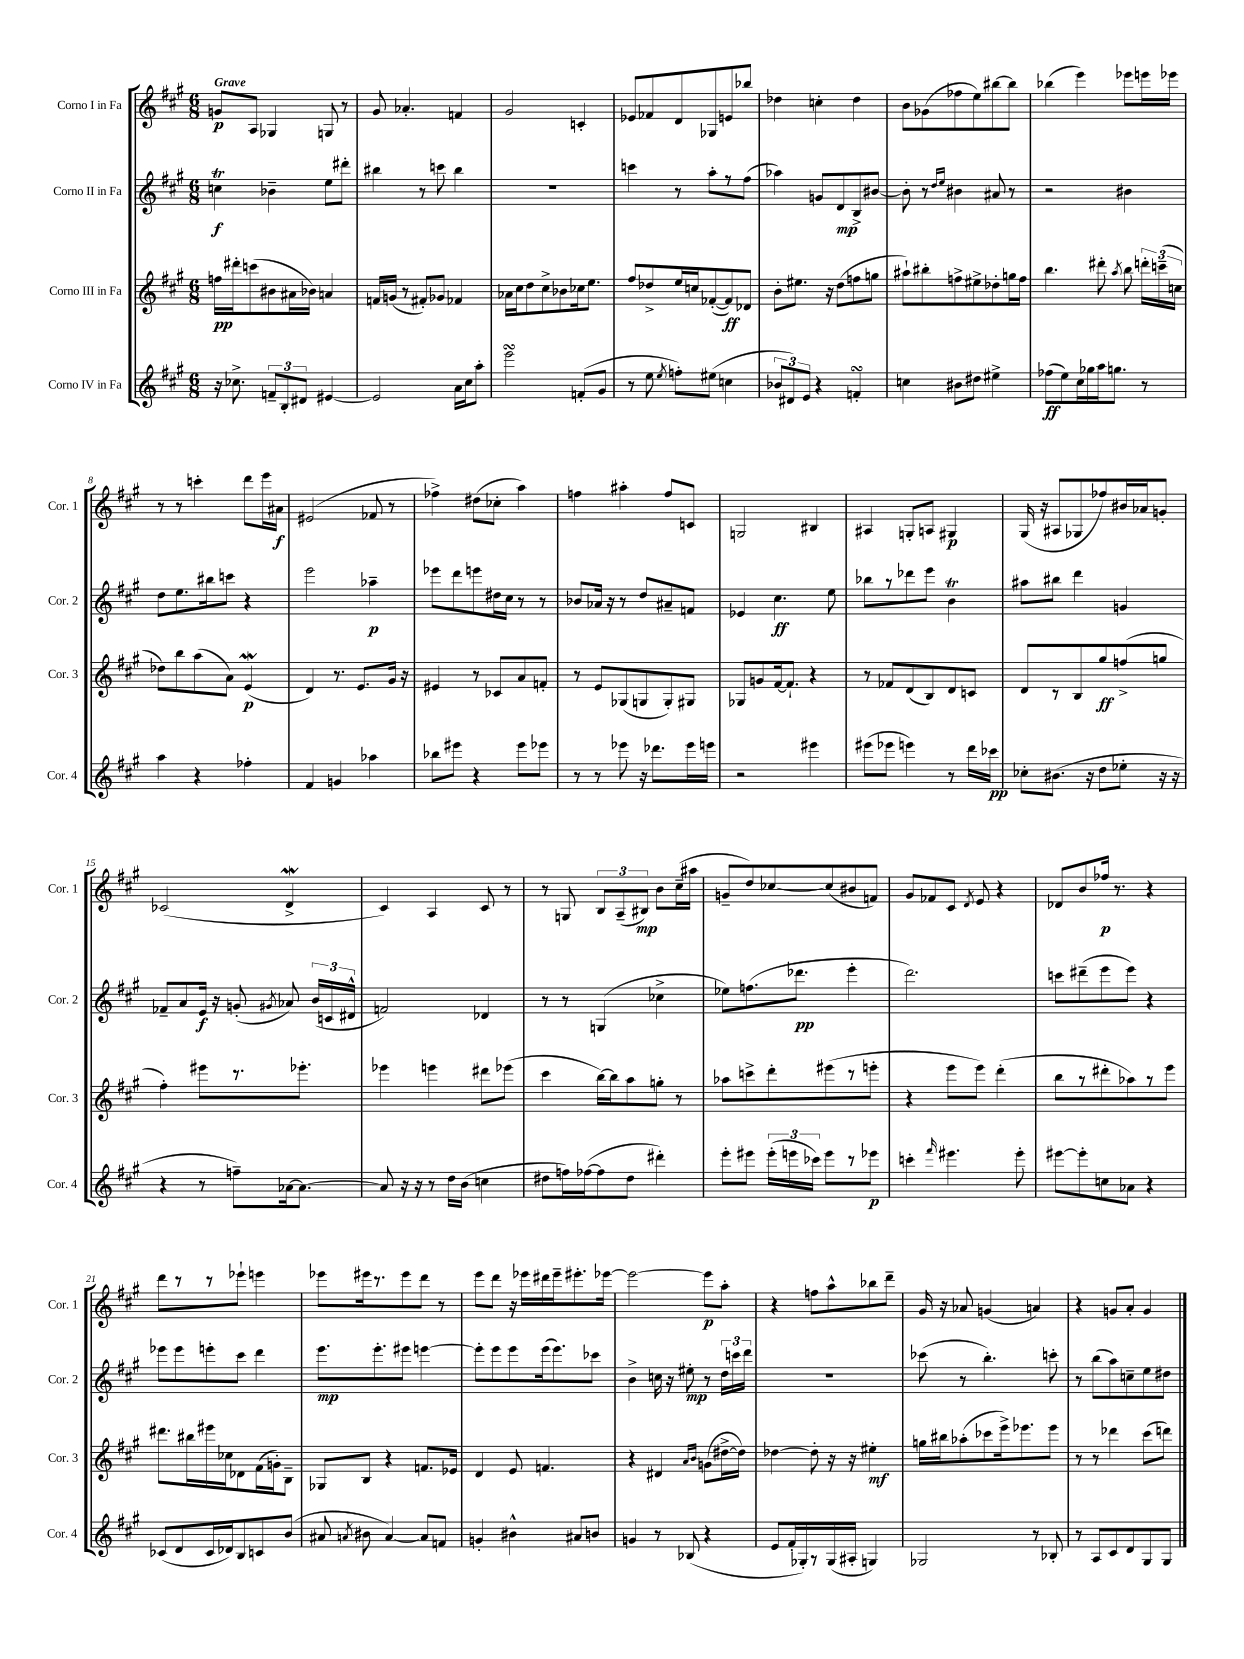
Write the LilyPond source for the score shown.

<<
\new StaffGroup <<
\new Staff = "s0" \with { instrumentName = "Corno I in Fa" shortInstrumentName = "Cor. 1" } {
    \clef treble \key a \major \numericTimeSignature \time 6/8 \tempo "Grave"
    \autoBeamOff g'8[\p a8] ges4 g8 r8 |
    gis'8 aes'4.-. f'4 |
    gis'2 c'4-. |
    ees'8[ fes'8 d'8 ges8 e'8 bes''8] |
    des''4 c''4-. des''4 |
    b'8[ ges'8( fes''8 e''8) bis''8~ bis''8] |
    bes''4( e'''4) ees'''8[ e'''16 ees'''16] |
    r8 r8 c'''4-. d'''8[ e'''16 ais'16]\f |
    eis'2( fes'8 r8 |
    fes''4->) dis''8[( ces''8]-. a''4) |
    f''4 ais''4-. f''8[ c'8] |
    g2 bis4 |
    ais4 g8[-. a8] gis4\p |
    gis16( r16 ais8[ ges8 fes''8) bis'16 aes'16 g'8]-. |
    ces'2( d'4->\mordent |
    cis'4) a4 cis'8 r8 |
    r8 g8 \tuplet 3/2 { b8[ a8--( bis8]\mp) } b'8[ cis''16--( ais''16] |
    g'8[-- d''8) ces''8~ ces''8( bis'8 f'8]) |
    gis'8[ fes'8 cis'8] \acciaccatura { d'8 } e'8 r4 |
    des'8[ b'8 fes''16]\p r8. r4 |
    d'''8[ r8 r8 ees'''8]-! e'''4 |
    ees'''8[ eis'''16 r8. eis'''8 d'''8] r8 |
    e'''8[ d'''8] r16 ees'''16[ dis'''16 ees'''16-- eis'''8.-. ees'''16]~ |
    ees'''2~ ees'''8[\p a''8]-. |
    r4 f''8[ a''8-^ bes''8 d'''8]-- |
    gis'16 r16 aes'8 g'4( a'4) |
    r4 g'8[ a'8]-. g'4 \bar "|." |
}
\new Staff = "s1" \with { instrumentName = "Corno II in Fa" shortInstrumentName = "Cor. 2" } {
    \clef treble \key a \major \numericTimeSignature \time 6/8
    \autoBeamOff c''4\trill\f bes'4-- e''8[ dis'''8]-. |
    bis''4 r8 c'''8 bis''4 |
    R2. |
    c'''4 r8 a''8[-. r8 fis''8]( |
    aes''4) g'8[ d'8\mp b8-> bis'8]~ |
    bis'8-. r8 \grace { d''16[ e''16] } bis'4 ais'8 r8 |
    r2 bis'4 |
    d''8[ e''8. bis''16 c'''8] r4 |
    e'''2 aes''4--\p |
    ees'''8[ d'''8 e'''8 dis''16 cis''16] r8 r8 |
    bes'8[ aes'16] r16 r8 d''8[ ais'8-- f'8] |
    ees'4 cis''4.\ff e''8 |
    bes''8[ r8 des'''8 e'''8] b'4\trill |
    ais''8[ bis''8] d'''4 g'4 |
    fes'8[-- a'8 e'16]\f r16 g'8-.( \acciaccatura { gis'8 } aes'8) \tuplet 3/2 { b'16[( c'16 dis'16]-^ } |
    f'2) des'4 |
    r8 r8 g4( ces''4-> |
    ees''8[) f''8.( des'''8.]\pp e'''4-. |
    d'''2.) |
    c'''8[ dis'''8--( e'''8 e'''8]) r4 |
    ees'''8[ ees'''8 e'''8-. cis'''8] d'''4 |
    e'''8.[\mp e'''8.-. eis'''8] e'''4~ |
    e'''8[-. e'''8 e'''8 e'''16( e'''8.) ces'''8] |
    b'4-> c''16 r16 eis''8-.\mp r8 \tuplet 3/2 { d''16[ c'''16 d'''16] } |
    R2. |
    ces'''8( r8 b''4.-.) c'''8-. |
    r8 b''8[( a''8) c''8-- e''8 dis''8] \bar "|." |
}
\new Staff = "s2" \with { instrumentName = "Corno III in Fa" shortInstrumentName = "Cor. 3" } {
    \clef treble \key a \major \numericTimeSignature \time 6/8
    \autoBeamOff f''16[\pp dis'''16-. c'''8( bis'8 ais'16 bes'16]) a'4 |
    f'16[ g'16]( r8 fis'8[-.) ges'8] fes'4 |
    aes'16[ cis''16 d''8 cis''8-> bes'8 ces''16 e''8.] |
    fis''8[ des''8-> e''16 c''16 fes'8~-.( fes'8\ff) des'8] |
    b'8[-. eis''8.] r16 d''8[( f''8 g''8] |
    ais''8[-!) bis''8-. f''8-> eis''8-> des''8-. g''16 f''16] |
    b''4. dis'''8-. \acciaccatura { a''8 } b''8 \tuplet 3/2 { d'''16[-. c'''16--( c''16] } |
    des''8[) b''8 a''8( a'8]) e'4\mordent\p( |
    d'4) r8. e'8.[ gis'16] r16 |
    eis'4 r8 ces'8[ a'8 f'8]-. |
    r8 e'8[ ges8( g8 g8-.) gis8] |
    ges8[ g'8 fis'16~ fis'8.]-! r4 |
    r8 fes'8[ d'8( b8) d'8 c'8] |
    d'8[ r8 b8 gis''8\ff f''8->( g''8] |
    fis''4-.) eis'''8[ r8. ees'''8.]-. |
    ees'''4 e'''4 dis'''8[ ees'''8]( |
    cis'''4 b''16[~) b''16 a''8 g''8]-. r8 |
    aes''8[ c'''8-> d'''8-. eis'''8( r8 e'''8]-. |
    r4 e'''8[ e'''8]) d'''4-.( |
    b''8[ r8 dis'''8-. aes''8) r8 e'''8] |
    dis'''8.[ bis''16 eis'''16 ces''16 des'8 fis'16( g'16-.) b8]-- |
    ges8[ b8] r4 f'8.[ ees'16] |
    d'4 e'8 f'4. |
    r4 dis'4 \grace { a'16[ b'16] } g'8[( dis''16~-> dis''16]) |
    des''4~ des''8-. r16 r16 eis''4-.\mf |
    g''16[ bis''16 aes''8-.( ces'''8 e'''16->) ees'''8. ees'''8] |
    r8 r8 des'''4 cis'''8[( d'''8]) \bar "|." |
}
\new Staff = "s3" \with { instrumentName = "Corno IV in Fa" shortInstrumentName = "Cor. 4" } {
    \clef treble \key a \major \numericTimeSignature \time 6/8
    \autoBeamOff r16 ces''8.-> \tuplet 3/2 { f'8[-- b8-. dis'8] } eis'4~ |
    eis'2 a'16[ cis''16 a''8]-. |
    e'''2\turn f'8[-.( gis'8] |
    r8 e''8 \acciaccatura { e''8 } f''8[-.) eis''8]( c''4 |
    \tuplet 3/2 { bes'8[ dis'8) e'8] } r4 f'4-.\turn |
    c''4 bis'8[ dis''8] eis''4-> |
    fes''8[\ff( e''8) cis''16 ges''16 a''16 g''8.] r8 |
    a''4 r4 fes''4-. |
    fis'4 g'4 aes''4 |
    bes''8[ eis'''8] r4 eis'''8[ ees'''8] |
    r8 r8 ees'''8 r16 des'''8.[ ees'''16 e'''16] |
    r2 eis'''4 |
    eis'''8[( ees'''8] e'''4) r8 d'''16[ ces'''16]\pp |
    ces''8[-. bis'8.]( r16 d''8[ ees''8]-. r16 r16 |
    r4 r8 f''8[--) aes'16~ aes'8.]~ |
    aes'8 r16 r16 r8 d''16[ b'16]( c''4 |
    dis''8[ f''16) fes''16~( fes''8 dis''8] dis'''4-.) |
    e'''8[-. eis'''8] \tuplet 3/2 { eis'''16[-.( e'''16 ces'''16]) } e'''8[ r8 ees'''8]\p |
    c'''4-. \grace { fis'''16 } eis'''4. eis'''8-. |
    eis'''8[~ eis'''8-. c''8 aes'8] r4 |
    ces'8[( d'8 ces'16 des'16) b8 c'8 b'8]( |
    ais'8 \acciaccatura { a'8 } bis'8 a'4~) a'8[ f'8] |
    g'4-. bis'4-^ ais'8[ b'8] |
    g'4 r8 bes8( r4 |
    e'8[ fis'16-. ges16-.) r8 ges16( ais16]-. g4) |
    ges2 r8 bes8-. |
    r8 a8[ cis'8 d'8 gis8 gis8] \bar "|." |
}
>>
>>
